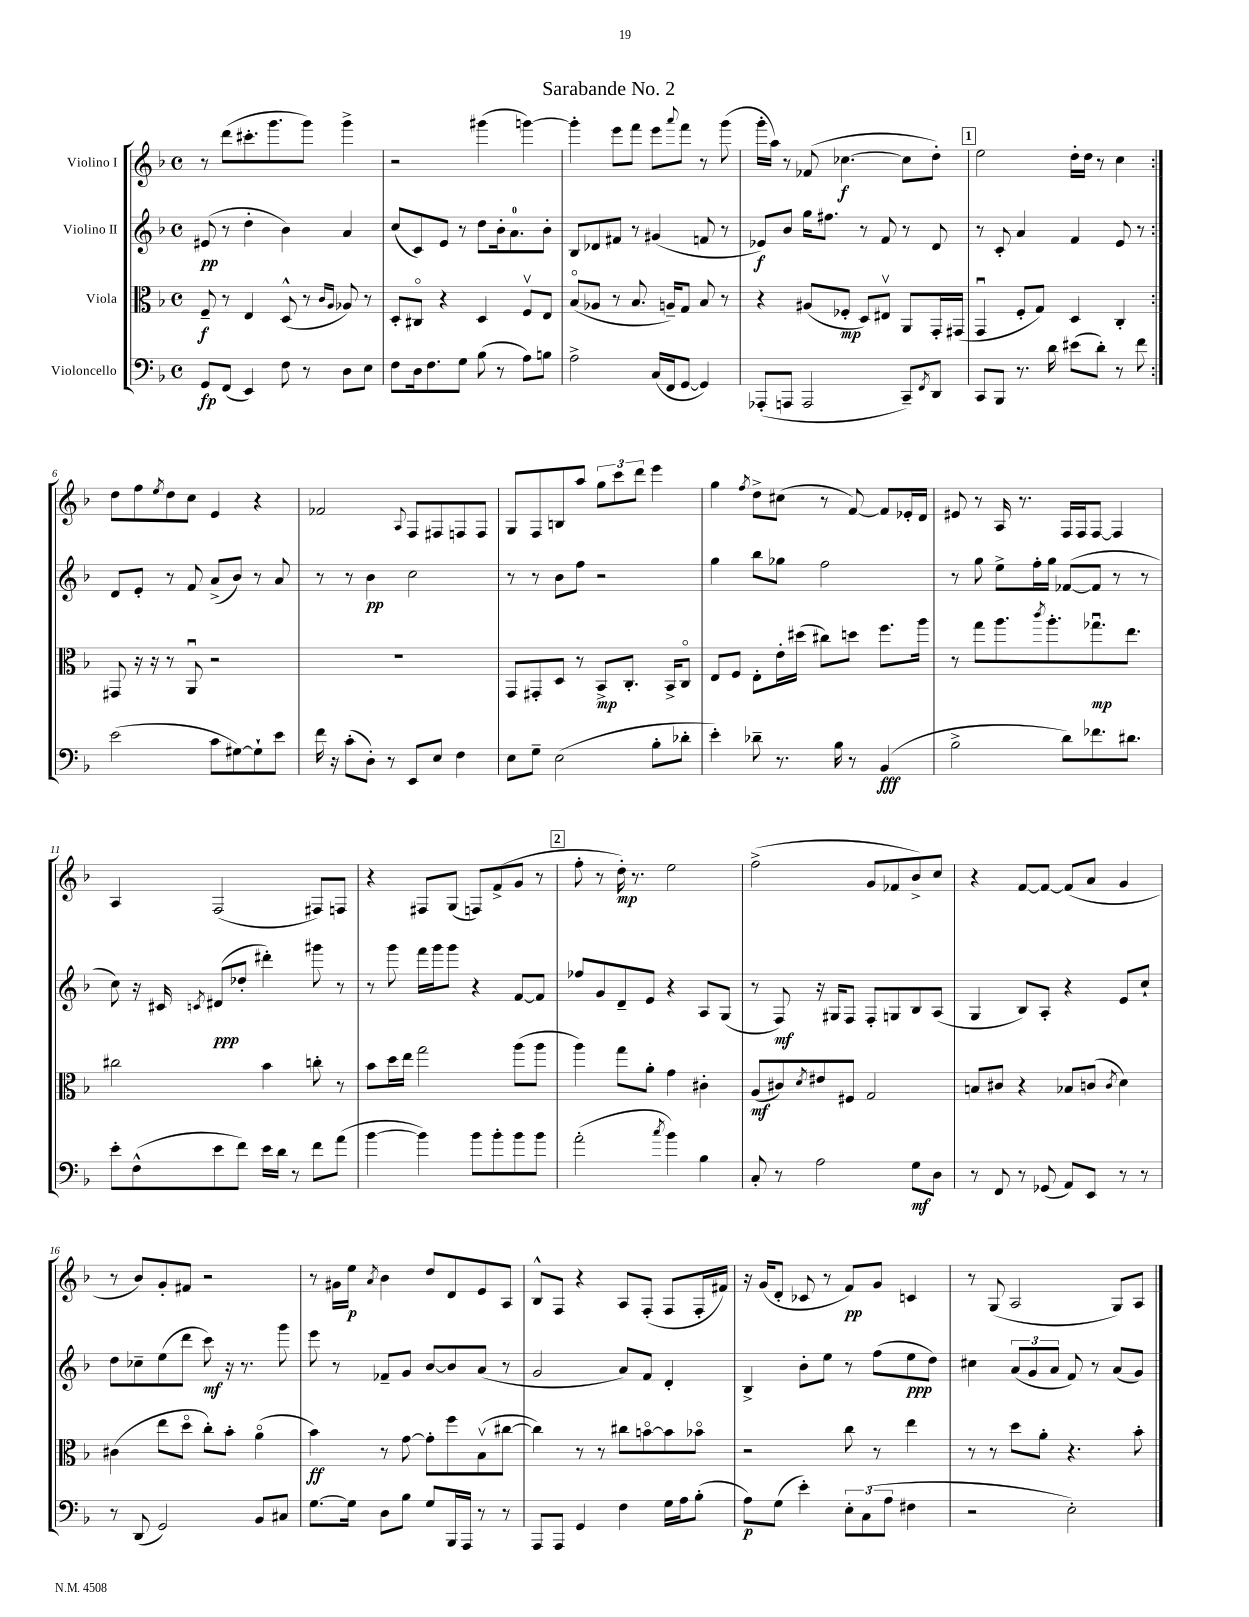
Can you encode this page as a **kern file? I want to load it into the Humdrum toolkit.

**kern	**kern	**kern	**kern
*staff4	*staff3	*staff2	*staff1
*clefF4	*clefC3	*clefG2	*clefG2
*k[b-]	*k[b-]	*k[b-]	*k[b-]
*M4/4	*M4/4	*M4/4	*M4/4
*met(c)	*met(c)	*met(c)	*met(c)
8GG/L	8F~/	(8e#/	8r
(8FF/J	8r	8r	(8ddd\L
4EE/)	4E/	4dd'\	8.ccc#'\
.	.	.	8.ggg\
8F\	(8D^^/	4b-\)	.
8r	8r	.	8ggg\J)
.	16qqc/LL	.	.
.	16qqA/JJ	.	.
8D\L	8A-/)	4a/	4ggg^\
8E\J	8r	.	.
=	=	=	=
8F\L	8D'/L	(8cc/L	2r
16D\k	8C#o/J	8c/)	.
8.F\	.	.	.
.	4r	8e/J	.
8G\J	.	8r	.
(8B-\	4D/	8dd\L	(4ggg#\
8r	.	16b-'\k	.
.	.	8.a\	.
8A\L)	8Fv/L	.	[4ggg\)
8B\J	8E/J	8b-'\J	.
=	=	=	=
2A^\	(8B-o/L	8B-/L	4ggg'\]
.	8A-/J	8d-/	.
.	8r	8f#/J	8eee\L
.	8.B-/	8r	8fff\J
(16C/LL	.	(4g#/	8eee\L
16FF/J	16A~/LK)	.	.
.	.	.	8qqaaa/
[8GG/J	8G/J	.	8fff\J
4GG/])	8B-/	8f/	8r
.	8r	8r	(8ggg\
=	=	=	=
(8AAA-'/L	4r	8e-/L)	16ggg'\LL
.	.	.	16aa\JJ)
8AAA/J	.	8b-/J	8r
2AAA/	(8A#/L	16gg\LK	(8f-/
.	.	8.ff#\J	.
.	8F-'/J	.	[4.cc-\
.	8D/L)	8r	.
.	8E#v/J	8f/	.
8CC~/L)	8AA/L	8r	8cc-\]L
8qFF/	.	.	.
8DD/J	16GG'/L	8d/	8dd'\J)
.	(16GG#/JJ	.	.
=	=	=	=
8CC/L	4GGu/	8r	2ee\
8BBB-/J	.	8c'/	.
8.r	8F'/L	4a/	.
.	8G/J)	.	.
16d\	.	.	.
(8e#\L	4D/	4f/	16dd'\LL
.	.	.	16dd\JJ
8d'\J)	.	.	8r
8r	4C'/	8e/	4cc\
8f\	.	8r	.
=:|!	=:|!	=:|!	=:|!
(2e\	8GG#/	8d/L	8dd\L
.	16r	8e'/J	8ff\
.	16r	.	.
.	.	.	8qee/
.	8r	8r	8dd\
.	8AAu/	8f/	8cc\J
8c\L	2r	(8a^/L	4e/
[8G#\)	.	8b-/J)	.
8G#`\]	.	8r	4r
8e\J	.	8a/	.
=	=	=	=
16f\	1r	8r	2f-/
16r	.	.	.
(8c'\L	.	8r	.
8D'\J)	.	4b-\	.
8r	.	.	.
.	.	.	8qqA/
8EE/L	.	2cc\	8F/L
8E/J	.	.	8F#/
4F\	.	.	8F/
.	.	.	8F/J
=	=	=	=
8E\L	8GG/L	8r	8G/L
8G~\J	8GG#'/	8r	8F/
(2E\	8D/J	8b-\L	8B/
.	8r	8ff\J	8aa/J
.	8BB-^/L	2r	12gg\L
.	.	.	12ccc\
.	8.C'/J	.	.
.	.	.	12ddd\J
8B-'\L	.	.	4eee\
.	16BB-^/LK	.	.
8d-'\J	8Co/J	.	.
=	=	=	=
4e'\)	8E/L	4gg\	4gg\
.	8F/J	.	.
.	.	.	8qff/
8d-~\	8E'\L	8bb-\L	8dd^\L
8.r	16e'\L	8gg-\J	(8cc#\J
.	(16dd#\JJ	.	.
.	8cc#\L)	2ff\	8r
16B-\	.	.	.
8r	8dd\J	.	[8f/)
(4BB-/	8.ff\L	.	8f/]L
.	.	.	16e-'/L
.	16aa\Jk	.	16d/JJ
=	=	=	=
2B-^\	8r	8r	8e#/
.	8gg\L	8gg\	8r
.	8.aa\	8ee^\L	16A/
.	.	.	8.r
.	.	16ff'\L	.
.	8qccc/	.	.
.	8.aa'\	16gg\JJ	.
8d\L)	.	([8f-/L	16F/LL
.	.	.	16F/J
8.f-\	8.gg-u\	8f-/]J	[8F/J
.	.	8r	4F/]
8.d#\J	8.ee\J	.	.
.	.	8r	.
=	=	=	=
8e'\L	2cc#\	8cc\)	4A/
(8F^^\	.	16r	.
.	.	16c#/	.
.	.	8qc/	.
8e\	.	(8d#/L	(2F/
8f\J)	.	8dd-'/J	.
16e\LL	4b-\	4ddd#'\)	.
16d\JJ	.	.	.
8r	.	.	.
8f\L	8cc'\	8ggg#\	8F#/L)
(8a\J	8r	8r	8F/J
=	=	=	=
[4b-\	8b-\L	8r	4r
.	16dd\L	8ggg\	.
.	16ee\JJ	.	.
4b-\])	2gg\	16fff\LL	8F#/L
.	.	16ggg\J	.
.	.	8ggg\J	(8G/J
8b-\L	.	4r	8F/L)
8b-'\	.	.	(8f^/
8b-\	(8aa\L	[8f/L	8g/J
8b-\J	8aa\J	8f/]J	8r
=	=	=	=
(2a'\	4aa\)	8ff-/L	8ff'\
.	.	8g/	8r
.	8gg\L	8d~/	16dd'\)
.	.	.	8.r
.	8a'\J	8e/J	.
8qcc/	.	.	.
4b-\)	4g\	4r	2ee\
4B-\	4c#'\	8A/L	.
.	.	(8G/J	.
=	=	=	=
8C'/	(8A/L	8r	(2ff^\
8r	8c#/)	8F/)	.
.	8qd/	.	.
2A\	8e#/	16r	.
.	.	16G#/LK	.
.	8F#/J	8F/J	.
.	2G/	8F'/L	8g/L
.	.	8G/	8f-/
8G\L	.	8B-/	8b-^/)
8D\J	.	(8A/J	8cc/J
=	=	=	=
8r	8B/L	4G/	4r
8FF/	8c#/J	.	.
8r	4r	8B-/L)	[8f/L
(8GG-/	.	8A'/J	8f/_J
8AA/L)	8B-/L	4r	(8f/]L
8EE/J	(8c/J	.	8a/J
.	8qc/	.	.
8r	4d\)	8e/L	4g/
8r	.	8cc`/J	.
=	=	=	=
8r	(4c#\	8dd\L	8r
(8DD/	.	8cc-~\	8b-/L)
2GG/)	8ee\L	(8ee\	8g'/
.	8ddo\J	8ddd\J	8f#/J
.	8cc'\L)	8ccc\)	2r
.	8b-'\J	16r	.
.	.	8.r	.
8BB-/L	(4ao\	.	.
8C#/J	.	8ggg\	.
=	=	=	=
[8.G\L	4b-\)	8eee\	8r
.	.	8r	16g#\LL
16G\]Jk	.	.	16ee\JJ
.	.	.	8qa/
8D\L	8r	8f-~/L	4b-\
8B-\J	[8g\	8g/J	.
8G/L	8g'\]L	[8b-/L	8dd/L
16BBB-/L	8ff\	8b-/]	8d/
16AAA/JJ	.	.	.
8r	(8B-v\	(8a/J	8e/
8r	[8cc#\J	8r	8A/J
=	=	=	=
8AAA/L	4cc#\])	2g/	8B-^^/L
8AAA/J	.	.	8F/J
4GG/	8r	.	4r
.	8r	.	.
4F\	8cc#\L	8a/L)	8A/L
.	[8bo\	8f/J	(8F'/J
16G\LL	8b\]	4d'/	8F/L
16A\J	.	.	.
(8B-'\J	8b-o\J	.	16F'/L
.	.	.	16f#/JJ)
=	=	=	=
8A\L)	2r	4B-^/	16r
.	.	.	(16g/LK
(8G\J	.	.	8d'/J
4e'\)	.	8b-'\L	8c-/
.	.	8ee\J	8r
12E'\L	8cc\	8r	8f/L)
(12C\	.	.	.
.	8r	(8ff\L	8g/J
12A\J	.	.	.
4F#\	4ee\	8ee\	4c/
.	.	8dd\J)	.
=	=	=	=
2r	8r	4cc#\	8r
.	8r	.	(8G/
.	8dd\L	(12a/L	2A/
.	.	12g/	.
.	8a'\J	.	.
.	.	12a/J	.
2E'\)	4.r	8f/)	.
.	.	8r	.
.	.	(8a/L	8G/L)
.	8b-'\	8g/J)	8A/J
==	==	==	==
*-	*-	*-	*-
